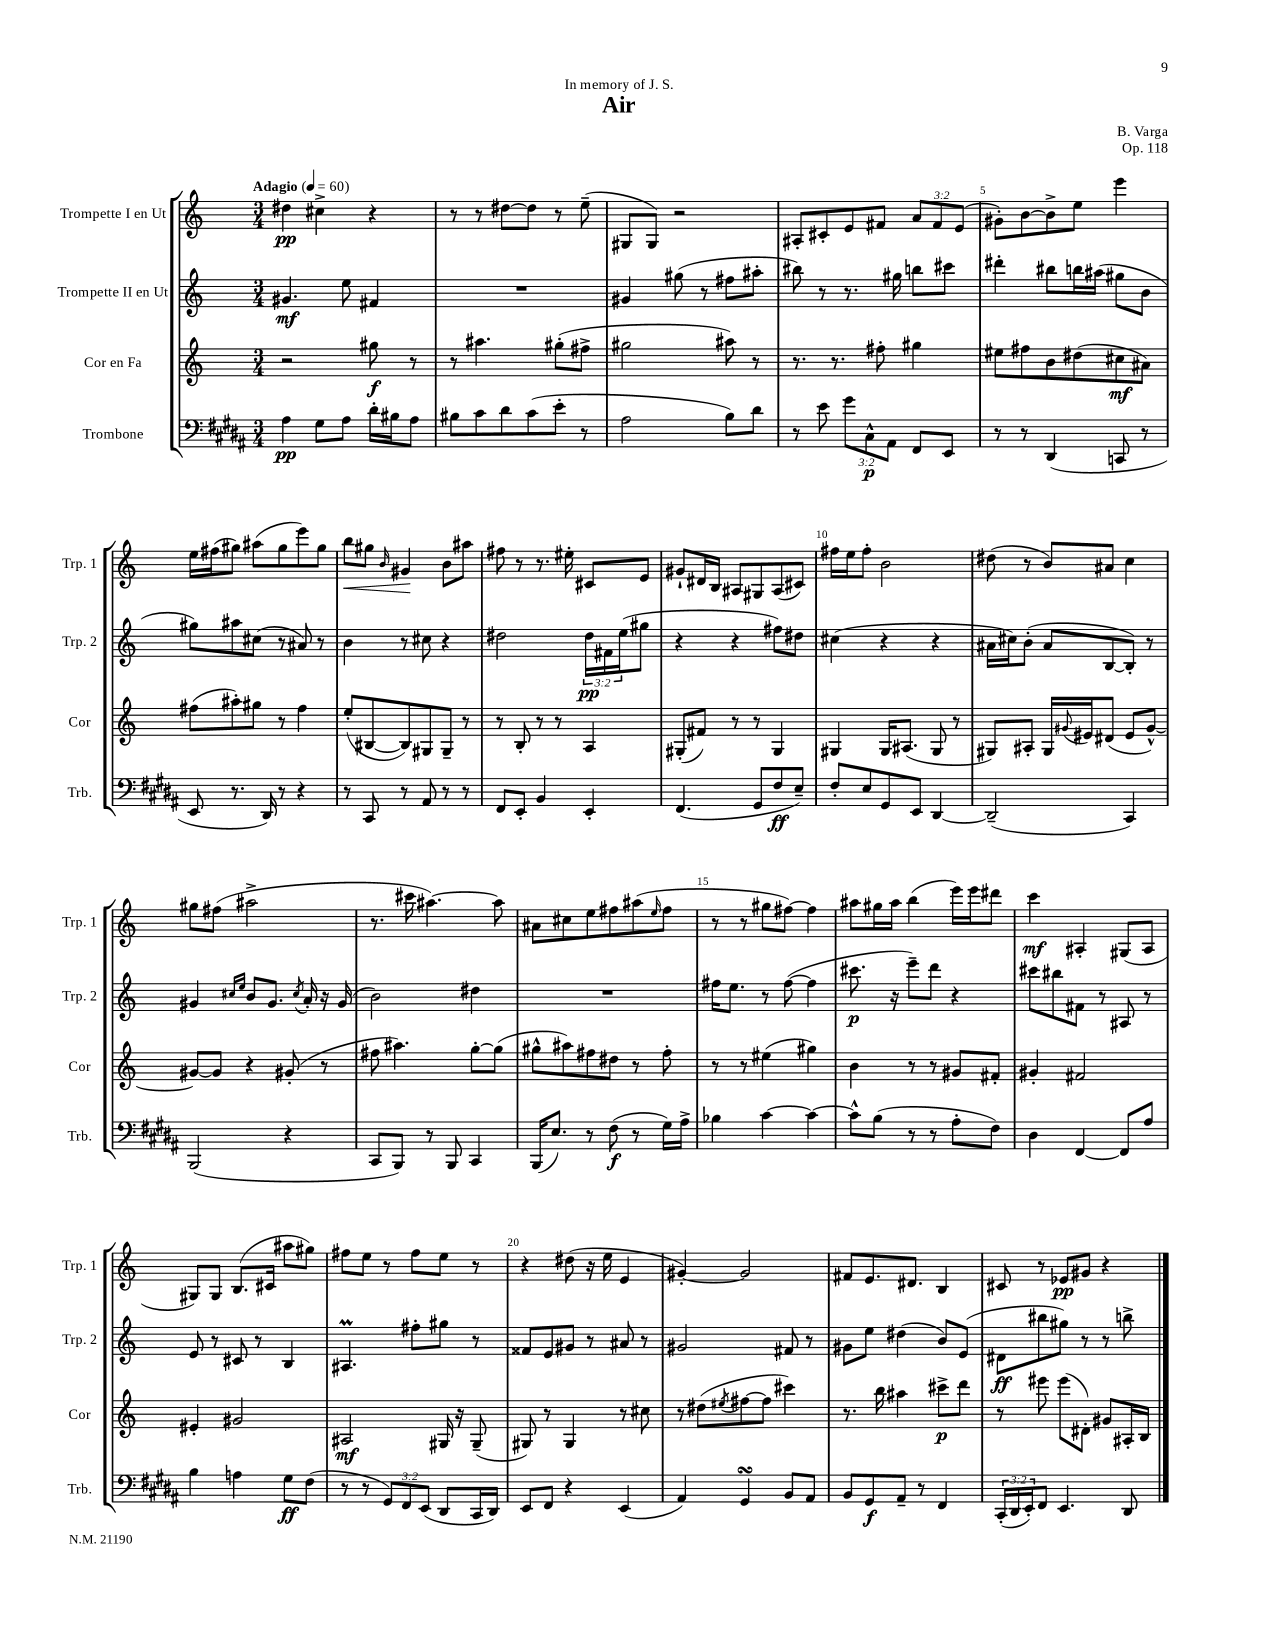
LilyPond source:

\header { title = "Air" composer = "B. Varga" dedication = "In memory of J. S." opus = "Op. 118" }
<<
\new StaffGroup <<
\new Staff = "s0" \with { instrumentName = "Trompette I en Ut" shortInstrumentName = "Trp. 1" } {
    \clef treble \key c \major \numericTimeSignature \time 3/4 \override Staff.TupletNumber.text = #tuplet-number::calc-fraction-text \tempo "Adagio" 4 = 60
    dis''4\pp cis''4-> r4 |
    r8 r8 dis''8~ dis''8 r8 e''8--( |
    gis8 gis8) r2 |
    ais8-. cis'8-. e'8 fis'8 \tuplet 3/2 { a'8 fis'8 e'8( } |
    gis'8-.) b'8~ b'8-> e''8 e'''4 |
    e''16 fis''16( gis''8) ais''8( gis''8 e'''8) gis''8 |
    b''8\< gis''8 \grace { b'16 } gis'4\! b'8 ais''8 |
    fis''8 r8 r8. eis''16-. cis'8 e'8 |
    gis'8-! dis'16 b16 ais8 gis8 ais8( cis'8) |
    fis''16 e''16 fis''8-. b'2 |
    dis''8( r8 b'8) ais'8 c''4 |
    gis''8 fis''8( ais''2-> |
    r8. cis'''16 ais''4.~) ais''8 |
    ais'8 cis''8 e''8 fis''8 ais''8( \grace { e''16 } fis''8 |
    r8 r8 gis''8 fis''8~) fis''4 |
    ais''8 gis''16 ais''16 b''4( e'''16) e'''16 dis'''8 |
    c'''4\mf ais4-. gis8( ais8 |
    gis8) gis8 b8.( cis'16 ais''8 gis''8) |
    fis''8 e''8 r8 fis''8 e''8 r8 |
    r4 dis''8( r16 e''16 e'4 |
    gis'4~-.) gis'2 |
    fis'8 e'8. dis'8. b4 |
    cis'8 r8 ees'8\pp gis'8 r4 \bar "|." |
}
\new Staff = "s1" \with { instrumentName = "Trompette II en Ut" shortInstrumentName = "Trp. 2" } {
    \clef treble \key c \major \numericTimeSignature \time 3/4 \override Staff.TupletNumber.text = #tuplet-number::calc-fraction-text
    gis'4.\mf e''8 fis'4 |
    R2. |
    gis'4 gis''8( r8 fis''8 ais''8-. |
    bis''8) r8 r8. gis''16 b''8 cis'''8 |
    dis'''4-. bis''8 b''16 ais''16( gis''8 b'8 |
    gis''8) ais''8 cis''8( r8 ais'8) r8 |
    b'4 r8 cis''8 r4 |
    dis''2 \tuplet 3/2 { dis''16\pp fis'16 e''16( } gis''8 |
    r4 r4 fis''8) dis''8 |
    cis''4( r4 r4 |
    ais'16 cis''16) b'8-.( ais'8 b8~ b8-.) r8 |
    gis'4 \grace { cis''16 e''16 } b'8 gis'8. \acciaccatura { cis''8 } a'16-. r16 gis'16( |
    b'2) dis''4 |
    R2. |
    fis''16 e''8. r8 fis''8~( fis''4 |
    cis'''8.\p r16 e'''8--) d'''8 r4 |
    cis'''8 bis''8 fis'8 r8 ais8 r8 |
    e'8 r8 cis'8 r8 b4 |
    ais4.\prall fis''8-. gis''8 r8 |
    fisis'8 e'8 gis'8 r8 ais'8 r8 |
    gis'2 fis'8 r8 |
    gis'8 e''8 dis''4( b'8) e'8( |
    dis'8\ff bis''8 gis''8) r8 r8 b''8-> \bar "|." |
}
\new Staff = "s2" \with { instrumentName = "Cor en Fa" shortInstrumentName = "Cor" } {
    \clef treble \key c \major \numericTimeSignature \time 3/4
    r2 gis''8\f r8 |
    r8 ais''4. gis''8-.( fis''8-> |
    gis''2 ais''8) r8 |
    r8. r8. fis''8-. gis''4 |
    eis''8 fis''8 b'8 dis''8( cis''8\mf ais'8) |
    fis''8( ais''8-.) gis''8 r8 fis''4 |
    e''8-.( bis8~ bis8) gis8 gis8-- r8 |
    r8 b8-. r8 r8 a4 |
    gis8-.( fis'8) r8 r8 gis4 |
    gis4 gis16 ais8.( gis8 r8 |
    gis8) ais8-. gis16 \appoggiatura { gis'8 } eis'16 dis'8( eis'8 gis'8~-^) |
    gis'8~ gis'8 r4 gis'8-.( r8 |
    fis''8 ais''4.) g''8~-. g''8( |
    gis''8-^ ais''8) fis''8 dis''8 r8 fis''8-. |
    r8 r8 eis''4( gis''4) |
    b'4 r8 r8 gis'8 fis'8-. |
    gis'4-. fis'2 |
    eis'4-. gis'2 |
    ais2\mf gis16 r16 gis8--( |
    gis8) r8 gis4 r8 cis''8 |
    r8 dis''8( \acciaccatura { eis''8 } fis''8~ fis''8 cis'''4) |
    r8. b''16 ais''4 cis'''8->\p d'''8 |
    r8 eis'''8 eis'''8( dis'8-.) gis'8 ais16-. b16 \bar "|." |
}
\new Staff = "s3" \with { instrumentName = "Trombone" shortInstrumentName = "Trb." } {
    \clef bass \key b \major \numericTimeSignature \time 3/4 \override Staff.TupletNumber.text = #tuplet-number::calc-fraction-text
    ais4\pp gis8 ais8 dis'16-. bis16 ais8 |
    bis8 cis'8 dis'8 cis'8( e'8-. r8 |
    ais2 b8) dis'8 |
    r8 e'8 \tuplet 3/2 { gis'8 cis8-^\p ais,8 } fis,8 e,8 |
    r8 r8 dis,4( c,8 r8 |
    e,8 r8. dis,16) r8 r4 |
    r8 cis,8 r8 ais,8 r8 r8 |
    fis,8 e,8-. b,4 e,4-. |
    fis,4.( gis,8 fis8\ff e8--) |
    fis8-. e8 gis,8 e,8 dis,4~ |
    dis,2--( cis,4) |
    b,,2( r4 |
    cis,8 b,,8) r8 b,,8 cis,4 |
    b,,16( e8.) r8 fis8\f( r8 gis16) ais16-> |
    bes4 cis'4~ cis'4~ |
    cis'8-^ b8( r8 r8 ais8-. fis8) |
    dis4 fis,4~ fis,8 ais8 |
    b4 a4 gis8\ff fis8( |
    r8 r8 \tuplet 3/2 { gis,8) fis,8 e,8( } dis,8 cis,16 dis,16) |
    e,8 fis,8 r4 e,4( |
    ais,4) gis,4\turn b,8 ais,8 |
    b,8 gis,8\f ais,8-- r8 fis,4 |
    \tuplet 3/2 { cis,16-.( dis,16 e,16-.) } fis,8 e,4. dis,8 \bar "|." |
}
>>
>>
\layout { \context { \Score \override BarNumber.break-visibility = ##(#f #t #t) barNumberVisibility = #(every-nth-bar-number-visible 5) } }
